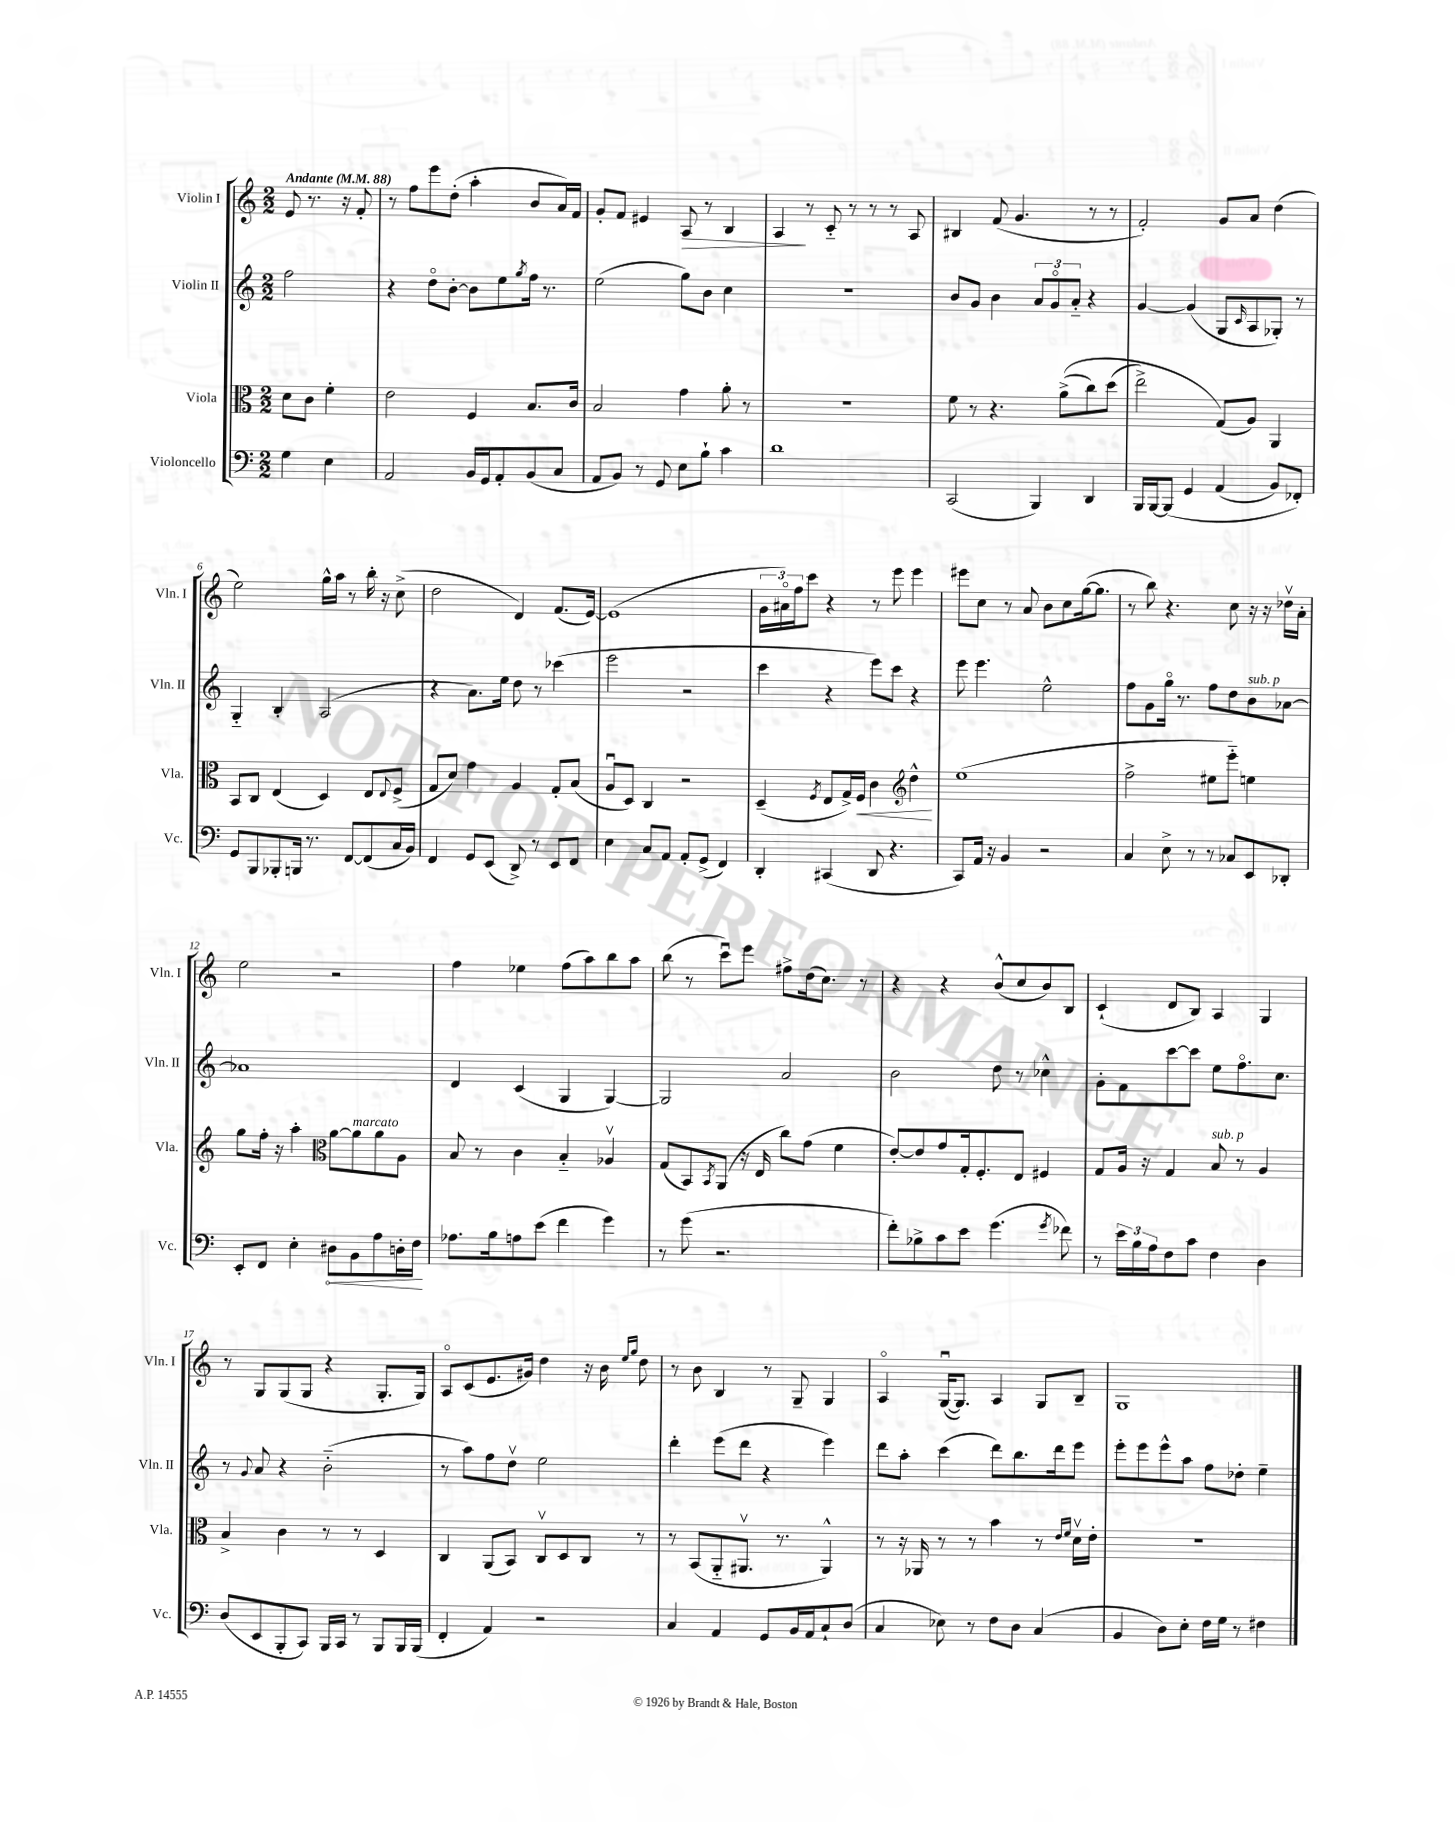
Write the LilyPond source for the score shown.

<<
\new StaffGroup <<
\new Staff = "s0" \with { instrumentName = "Violin I" shortInstrumentName = "Vln. I" } {
    \clef treble \key c \major \numericTimeSignature \time 2/2 \partial 2 \tempo "Andante" 4 = 88
    e'8 r8. r16 f'8-. |
    r8 f''8 e'''8 d''8-.( a''4-. b'8 a'16) f'16 |
    g'8-. f'8 eis'4 a8\> r8 b4 |
    a4\! r8 c'8-_ r8 r8 r8 a8 |
    bis4 f'8( g'4. r8 r8 |
    f'2-.) g'8 a'8 d''4( |
    e''2) g''16-^ a''16 r8 b''16-. r16 c''8->( |
    d''2 d'4) f'8.( e'16~) |
    e'1( |
    \tuplet 3/2 { g'16 ais'16\flageolet) f''16 } c'''8 r4 r8 e'''8 e'''4 |
    eis'''8 c''8 r8 a'8 b'8 c''8 g''16~( g''8. |
    r8 b''8) r4. c''8 r16 r16 des''16\upbow a'16-. |
    e''2 r2 |
    f''4 ees''4 f''8( a''8) b''8 a''8 |
    b''8( r8 c'''8\downbow) e'''8 fis''8-> d''16( c''8.) r8 |
    r4 r4 b'8-^( c''8 b'8) b8 |
    c'4-!( d'8 b8) a4 g4 |
    r8 g8 g8( g8 r4 g8.-. g16) |
    a8\flageolet c'8( e'8. gis'16) d''4 r16 b'16 \grace { e''16 g''16 } d''8 |
    r8 b'8 b4 r8 g8-- g4 |
    a4\flageolet g16~\downbow( g8.) a4 g8 b8-- |
    g1 \bar "|." |
}
\new Staff = "s1" \with { instrumentName = "Violin II" shortInstrumentName = "Vln. II" } {
    \clef treble \key c \major \numericTimeSignature \time 2/2 \partial 2
    f''2 |
    r4 d''8\flageolet b'8~-. b'8 e''8 \acciaccatura { g''8 } f''16 r8. |
    e''2( g''8) b'8 c''4 |
    r1 |
    b'8 g'8 b'4 \tuplet 3/2 { a'8 g'8\flageolet a'8-_ } r4 |
    g'4~ g'4( g8 \grace { c'16 } a8 ges8-.) r8 |
    g4-_ b4-. a2( |
    r4 a'8.) e''16 d''8 r8 ces'''4( |
    e'''2 r2 |
    c'''4 r4 e'''8) c'''8 r4 |
    e'''8 e'''4. e''2-^ |
    f''8 g'8 g''16\flageolet r8. f''8 d''8 b'8^\markup { \italic "sub. p" } aes'8~ |
    aes'1 |
    d'4 c'4( g4 g4~) |
    g2 a'2 |
    b'2 d''8 r8 ces''4-^ |
    g'8-. f'8 c'''8~ c'''8 e''8 f''8.\flageolet c''8. |
    r8 \appoggiatura { g'8 } a'8 r4 b'2-_( |
    r8 a''8) f''8 d''8\upbow e''2 |
    d'''4-. e'''8( d'''8 r4 e'''4) |
    d'''8 a''8-. c'''4( d'''8) b''8. d'''16 e'''8 |
    e'''8-. e'''8 e'''8-^ a''8 f''8 des''8-. e''4-- \bar "|." |
}
\new Staff = "s2" \with { instrumentName = "Viola" shortInstrumentName = "Vla." } {
    \clef alto \key c \major \numericTimeSignature \time 2/2 \partial 2
    d'8 c'8 f'4-. |
    e'2 f4 b8. c'16 |
    b2 g'4 a'8-. r8 |
    r1 |
    f'8 r8 r4. a'8->(\( c''8) d''8( |
    e''2->) g8(\) a8) a,4 |
    b,8 c8 e4( d4) e8 \appoggiatura { e8 } f8->( |
    g8 d'8) g'4 a4 g8-. b8( |
    a8\downbow d8) c4 r2 |
    d4--( \acciaccatura { f8 } e8 g16->) f16\< c'4 \clef treble d''4-^\! |
    e''1( |
    f''2-> eis''8 e'''8-_) e''4 |
    g''8 f''16-. r16 a''4-. \clef alto a'8~ a'8^\markup { \italic "marcato" } a'8 a8 |
    b8 r8 c'4 b4-_ aes4\upbow |
    g8( b,8) \acciaccatura { b,8 } a,8( r16 e16 c''8) g'8( f'4 |
    e'8~-.) e'8 g'8 g16-. f8.-. e8 fis4 |
    g8 a16 r16 g4 b8^\markup { \italic "sub. p" } r8 a4 |
    b4-> c'4 r8 r8 d4 |
    c4 a,8( b,8) c8\upbow d8 c8 r8 |
    r8 b,8( a,8-_ ais,8.\upbow r8. ais,4-^) |
    r8 r16 aes,16 r8 r8 b'4 r8 \grace { e'16 f'16 } d'16\upbow e'16-. |
    R1 \bar "|." |
}
\new Staff = "s3" \with { instrumentName = "Violoncello" shortInstrumentName = "Vc." } {
    \clef bass \key c \major \numericTimeSignature \time 2/2 \partial 2
    g4 e4 |
    a,2 b,16 g,16 a,8-. b,8( c8 |
    a,8 b,8) r8 g,8 e8 b8-! c'4 |
    d'1 |
    c,2( b,,4) d,4 |
    b,,16 b,,16~ b,,8\( g,4 a,4( b,8) fes,8-.\) |
    g,8 b,,8 bes,,8-. b,,16 r8. f,8~ f,8( c16 b,16) |
    f,4 g,8 e,8( d,8->) r8 e,8 f,8 |
    e4 c8 a,8 a,8-. g,8->( f,4) |
    d,4-. cis,4( d,8 r4. |
    c,8) a,16 r16 b,4 r2 |
    c4 e8-> r8 r8 ces8 e,8 des,8-. |
    e,8-. f,8 e4-. \once \override Hairpin.circled-tip = ##t dis8\< b,8 a8 d16-. f16\! |
    aes8. b16 a8 e'8( f'4 g'4) |
    r8 g'8( r2. |
    f'8-.) bes8-> c'8 e'8 g'4.( \acciaccatura { g'8 } fes'8) |
    r8 \tuplet 3/2 { e'16 b16 a16 } f8 c'8 f4 d4 |
    d8( e,8 b,,8-. c,8) b,,16 c,16 r8 b,,8 b,,16 b,,16( |
    f,4-. a,4) r2 |
    c4 a,4 g,8 b,16 a,16 c8-! d8( |
    c4 ees8) r8 f8 d8 c4( |
    b,4 d8) e8-. f16 g16 r8 fis4 \bar "|." |
}
>>
>>
